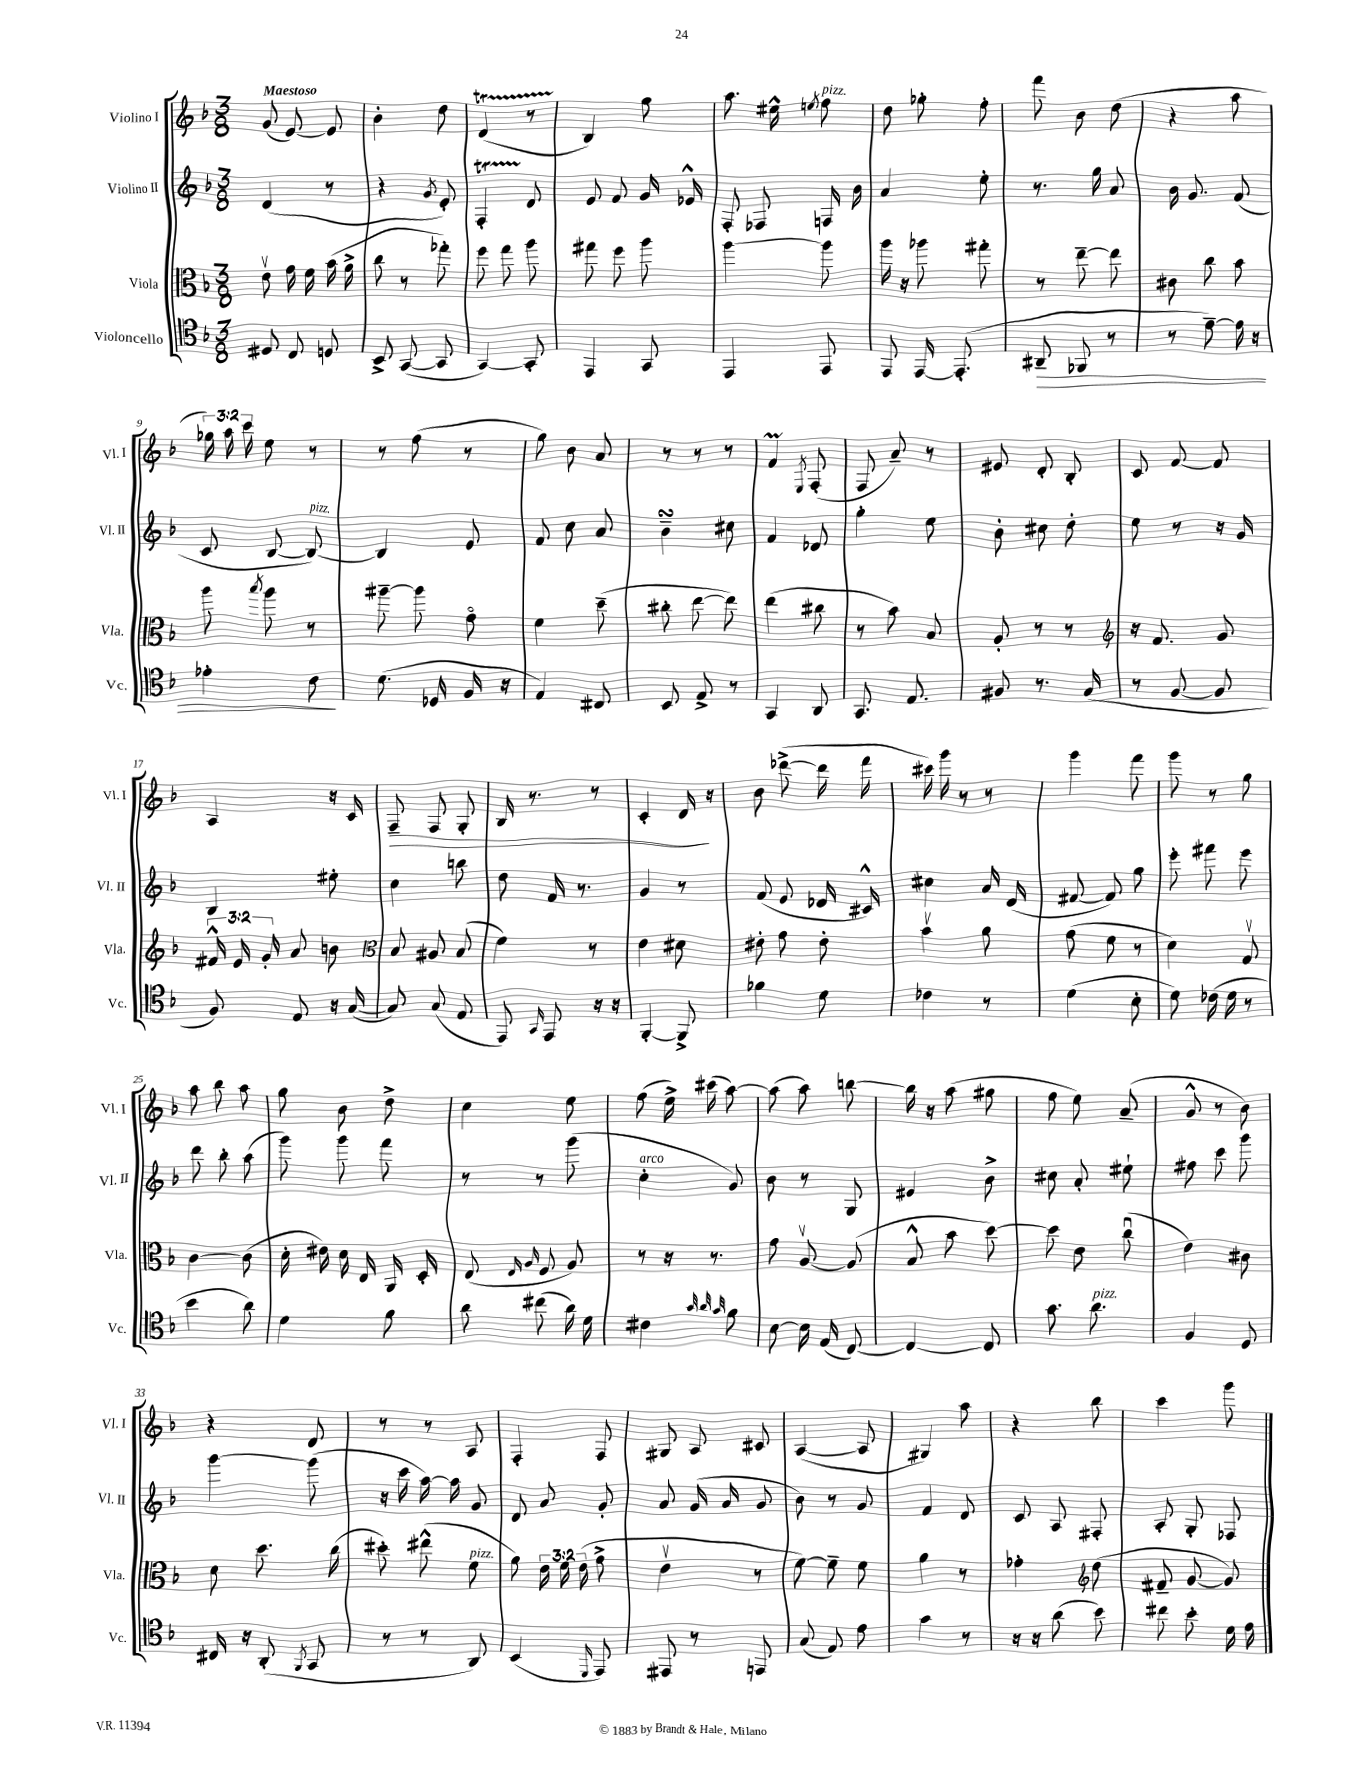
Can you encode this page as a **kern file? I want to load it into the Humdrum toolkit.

**kern	**kern	**kern	**kern
*staff4	*staff3	*staff2	*staff1
*clefC4	*clefC3	*clefG2	*clefG2
*k[b-]	*k[b-]	*k[b-]	*k[b-]
*M3/8	*M3/8	*M3/8	*M3/8
8D#	8ev	(4d	(8g
8C	16g	.	[8e)
.	16f	.	.
8D	(16b-	8r	8e]
.	16a^	.	.
=	=	=	=
8BB-^	8cc	4r	4b-'
([8GG	8r	.	.
.	.	8qg	.
8GG]	8gg-')	8e')	8dd
=	=	=	=
[4GG)	8ff	4F'	(4d
.	8gg	.	.
8GG']	8aa	8d	8r
=	=	=	=
4EE	8gg#	8e	4B-)
.	8ff	8f	.
8GG	8aa	16g	8gg
.	.	16e-^^	.
=	=	=	=
4EE	[4aa	8F'	8.aa
.	.	8F-	.
.	.	.	16ee#^^
.	.	.	8qee
8EE	8aa]	16F	8ff
.	.	16b-	.
=	=	=	=
8EE	16aa	4a	8dd
.	16r	.	.
[16EE	8aa-	.	8gg-'
(8.EE']	.	.	.
.	8gg#'	8ee'	8ff'
=	=	=	=
8AA#~	8r	8.r	8fff
8FF-	[8ee~	.	8b-
.	.	16gg	.
8r	8ee]	8a	(8dd
=	=	=	=
8r	8c#	16b-	4r
.	.	8.g	.
[8e~)	8cc	.	.
16e]	8b-	(8f	8aa
16r	.	.	.
=	=	=	=
4e-'	8aa	8c	24gg-)
.	.	.	24aa
.	.	.	24ccc
.	8qbb-	.	.
.	8aa	[8B-	8ee
8c	8r	8B-_)	8r
=	=	=	=
(8.d	[8aa#~	4B-]	8r
.	8aa#]	.	(8ff
16D-	.	.	.
16F	8go	8e	8r
16r	.	.	.
=	=	=	=
4E)	4f	8f	8gg)
.	.	8cc	8b-
8C#	(8dd~	8a	8a
=	=	=	=
8BB-	8cc#'	4b-~	8r
8E^	[8ee	.	8r
8r	8ee])	8cc#	8r
=	=	=	=
4GG	(4ee	4f	4f
.	.	.	8qE
8AA	8cc#	8d-	(8F'
=	=	=	=
8.GG	8r	4gg'	8F
.	8b-)	.	8a~)
8.E	.	.	.
.	8B-	8ee	8r
=	=	=	=
8F#	8A'	8b-'	8e#
8.r	8r	8cc#	8d'
.	8r	8dd'	8B-'
(16G	.	.	.
=	=	=	=
*	*clefG2	*	*
8r	16r	8ee	8c
.	8.f	.	.
[8F	.	8r	[8f
8F]	8g	16r	8f]
.	.	16g	.
=	=	=	=
8F)	24f#^^	4B-	4A
.	24e	.	.
.	24g'	.	.
8E	8a	.	.
16r	8b	8ee#'	16r
([16G	.	.	16c
=	=	=	=
*	*clefC3	*	*
8G])	8B-	4cc	8F~
(8G	8A#	.	8F
8E	(8B-	8bb	8G'
=	=	=	=
8EE)	4f)	8dd	16B-
.	.	.	8.r
16qqGG	.	.	.
8EE	.	16f	.
.	.	8.r	.
16r	8r	.	8r
16r	.	.	.
=	=	=	=
[4FF'	4e	4g	4c'
8FF^]	8d#	8r	16d
.	.	.	16r
=	=	=	=
4f-	8e#'	(8f	8b-
.	8g	8e	([8ddd-^
8d	8e#'	16d-	16ddd-]
.	.	16c#^^)	16fff
=	=	=	=
4c-	4b-v	4cc#	16ccc#)
.	.	.	16ggg
.	.	.	8r
8r	8a	16a	8r
.	.	(16d	.
=	=	=	=
(4d	(8g	[8f#	4ggg
.	8f	8f#])	.
8B-'	8r	8gg	8fff
=	=	=	=
8d)	4d)	8eee'	8ggg
(16c-	.	8fff#	8r
16d	.	.	.
8r	8Gv	8eee	8gg
=	=	=	=
4b-	[4c	8ddd	8aa
.	.	8bb-'	8bb-
8a)	(8c]	(8aa	8aa
=	=	=	=
4d	16d'	8ggg)	8gg
.	16e#)	.	.
.	16d	8ggg	8b-
.	16E	.	.
8f	16AA	8fff	8dd^
.	16D'	.	.
=	=	=	=
8a	(8E	8r	4cc
.	16qqE	.	.
.	16qqA	.	.
(8cc#	8F	8r	.
16a)	8A)	(8ggg	8ee
16d	.	.	.
=	=	=	=
4c#	8r	4cc'	(8ff
.	16r	.	16ee^)
.	8.r	.	(16ccc#
32qqg	.	.	.
32qqa	.	.	.
32qqg	.	.	.
8f	.	8g)	[8aa)
=	=	=	=
[8B-	8g	8b-	(8aa]
16B-]	[8Av	8r	8aa)
(16E	.	.	.
[8C)	(8A]	8G	[8bb
=	=	=	=
4C_	8B-^^	4e#	16bb]
.	.	.	16r
.	8b-	.	(8aa
8C]	[8dd)	8b-^	8gg#
=	=	=	=
8.g	8dd]	8cc#	8ff
.	8e	8a'	8ee)
8.a	.	.	.
.	(8ccu	8ee#`	(8a~
=	=	=	=
4F	4e)	8ff#	8g^^
.	.	8ccc	8r
8D	8c#	8ggg	8b-)
=	=	=	=
16C#	8d	[4ggg	4r
16r	.	.	.
(8AA'	8.dd	.	.
8qFF	.	.	.
8GG	.	(8ggg]	8d
.	(16cc	.	.
=	=	=	=
8r	8dd#')	16r	8r
.	.	16ccc	.
8r	(8ee#^^	[16aa)	8r
.	.	16aa]	.
8AA)	8f	8g	8A
=	=	=	=
(4BB-	8a)	8d	4F'
.	24e	8a	.
.	24f	.	.
.	(24e	.	.
16qqDD	.	.	.
8EE)	8g^	8g'	8F
=	=	=	=
8EE#	4ev	8a	8G#
8r	.	(16g	8A
.	.	16a	.
8EE	8r	8g	8c#
=	=	=	=
(8G	[8f)	8b-)	([4A
8E)	8f~]	8r	.
8e	8f	8g	8A]
=	=	=	=
4g	4a	4f	4G#)
8r	8r	8d	8aa
=	=	=	=
16r	4g-'	8c	4r
16r	.	.	.
(8a	.	8A	.
*	*clefG2	*	*
8b-)	(8dd	8F#'	8bb-
=	=	=	=
8cc#	8f#~	8A'	4ccc
8b-'	[8g	8G'	.
16d	8g])	8F-	8ggg
16e	.	.	.
==	==	==	==
*-	*-	*-	*-
